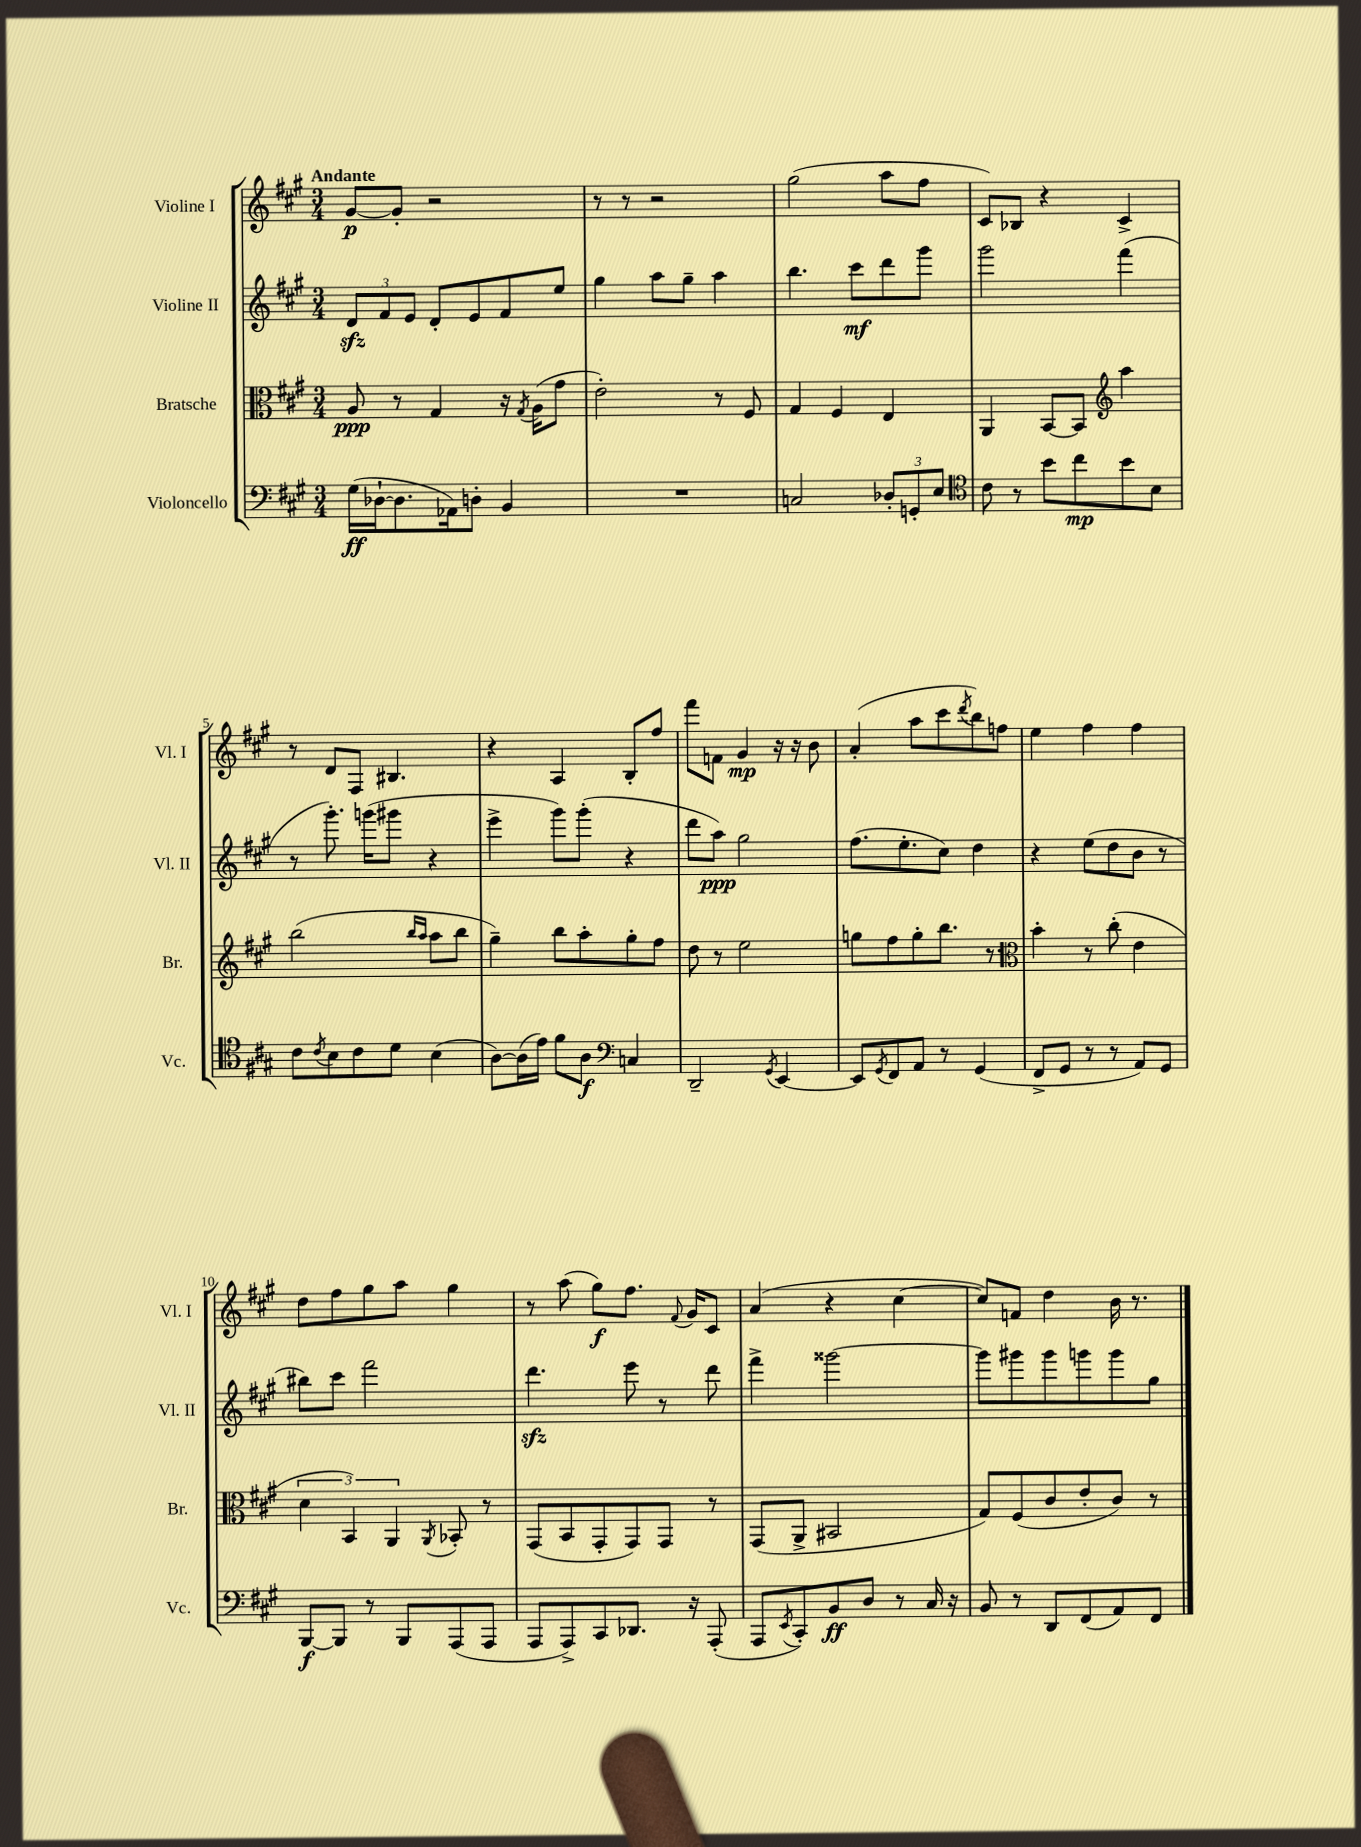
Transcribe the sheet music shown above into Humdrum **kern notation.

**kern	**kern	**kern	**kern
*staff4	*staff3	*staff2	*staff1
*clefF4	*clefC3	*clefG2	*clefG2
*k[f#c#g#]	*k[f#c#g#]	*k[f#c#g#]	*k[f#c#g#]
*M3/4	*M3/4	*M3/4	*M3/4
(16G#	8A	12d	[8g#
[16D-`	.	.	.
.	.	12f#	.
8.D-]	8r	.	8g#']
.	.	12e	.
.	4G#	8d'	2r
16AA-)	.	.	.
8D'	.	8e	.
4BB	16r	8f#	.
.	8qG#	.	.
.	(16A	.	.
.	8g#	8ee	.
=	=	=	=
2.r	2e')	4gg#	8r
.	.	.	8r
.	.	8aa	2r
.	.	8gg#~	.
.	8r	4aa	.
.	8F#	.	.
=	=	=	=
2C	4G#	4.bb	(2gg#
.	4F#	.	.
.	.	8ccc#	.
12D-'	4E	8ddd	8aa
12GG'	.	.	.
.	.	8ggg#	8ff#
12E	.	.	.
=	=	=	=
*clefC4	*	*	*
8c#	4AA	2ggg#	8c#)
8r	.	.	8B-
8b	[8BB	.	4r
8cc#	8BB]	.	.
*	*clefG2	*	*
8b	4aa	(4fff#	4c#^
8B	.	.	.
=	=	=	=
8c#	(2bb	8r	8r
8qc#	.	.	.
8B	.	8.ggg#')	8d
8c#	.	.	8F#
.	.	(16ggg	.
8d	.	8ggg#	4.B#
.	16qqbb	.	.
.	16qqaa	.	.
(4B	8aa	4r	.
.	8bb	.	.
=	=	=	=
[8A)	4gg#~)	4eee^	4r
(16A]	.	.	.
16e)	.	.	.
8f#	8bb	8ggg#)	4A
8A	8aa'	(8ggg#'	.
*clefF4	*	*	*
4C	8gg#'	4r	8B'
.	8ff#	.	8ff#
=	=	=	=
2DD~	8dd	8ddd	8fff#
.	8r	8aa)	8f
.	2ee	2gg#	4g#
8qGG#	.	.	.
[4EE	.	.	16r
.	.	.	16r
.	.	.	8b
=	=	=	=
8EE]	8gg	(8.ff#	(4a'
8qGG#	.	.	.
8FF#	8ff#	.	.
.	.	8.ee'	.
8AA	8gg'	.	8aa
8r	8.bb	8cc#)	8ccc#
.	.	.	8qddd
(4GG#	.	4dd	8bb)
.	8.r	.	.
.	.	.	8ff
=	=	=	=
*	*clefC3	*	*
8FF#^	4b'	4r	4ee
8GG#	.	.	.
8r	8r	(8ee	4ff#
8r	(8cc#'	8dd	.
8AA)	4e	8b	4ff#
8GG#	.	8r	.
=	=	=	=
[8BBB	6d	8bb#)	8dd
8BBB]	.	8ccc#	8ff#
.	6BB)	.	.
8r	.	2fff#	8gg#
.	6AA	.	.
8BBB	.	.	8aa
.	8qAA	.	.
(8AAA	8BB-'	.	4gg#
8AAA	8r	.	.
=	=	=	=
8AAA	(8GG#	4.ddd	8r
8AAA^)	8BB	.	(8aa
8CC#	8GG#'	.	8gg#)
8.DD-	8GG#)	8eee	8.ff#
.	8GG#	8r	.
.	.	.	8qqf#
16r	.	.	16g#
(8AAA'	8r	8ddd	8c#
=	=	=	=
8AAA	(8GG#	4fff#^	(4a
8qEE	.	.	.
8CC#')	8AA^	.	.
8BB	2BB#	[2ggg##	4r
8D	.	.	.
8r	.	.	[4cc#
16C#	.	.	.
16r	.	.	.
=	=	=	=
8BB	8G#)	8ggg##]	8cc#])
8r	(8F#	8ggg#	8f
8DD	8c#	8ggg#	4dd
(8FF#	8e'	8ggg	.
8AA)	8c#)	8ggg	16b
.	.	.	8.r
8FF#	8r	8gg#	.
==	==	==	==
*-	*-	*-	*-
